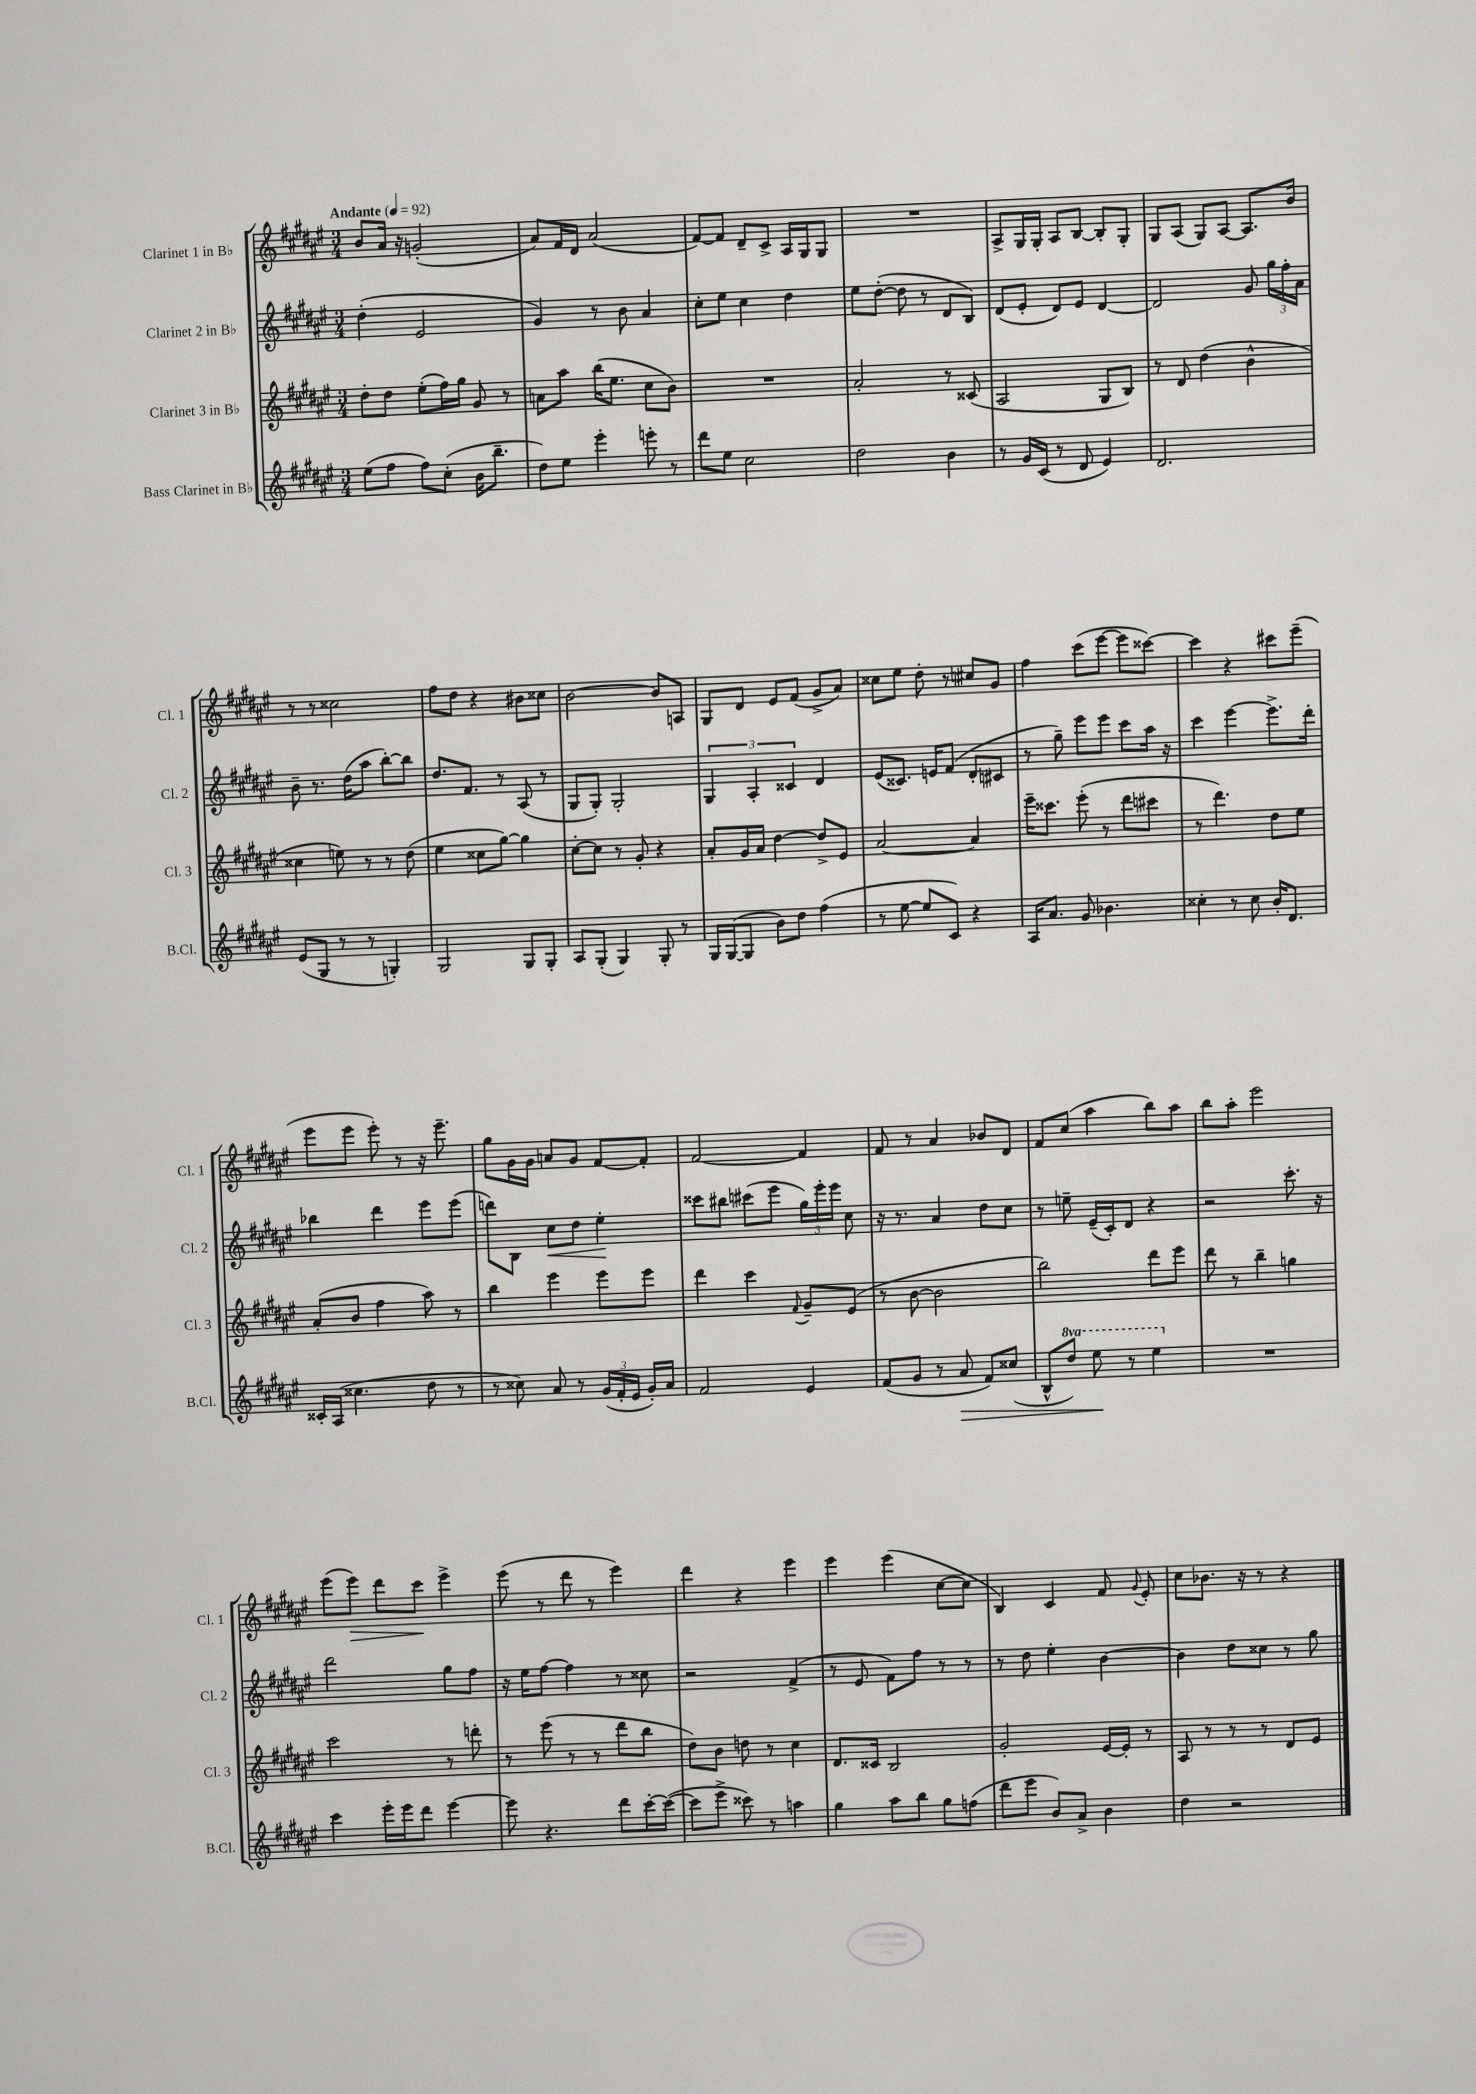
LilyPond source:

<<
\new StaffGroup <<
\new Staff = "s0" \with { instrumentName = "Clarinet 1 in Bb" shortInstrumentName = "Cl. 1" } {
    \clef treble \key fis \major \numericTimeSignature \time 3/4 \tempo "Andante" 4 = 92
    \autoBeamOff b'8[ ais'16] r16 g'2-.( |
    ais'8[) fis'16 dis'16] ais'2( |
    fis'8[~) fis'8] dis'8[-- cis'8]-> ais16[ gis16 gis8] |
    R2. |
    ais8[-> gis16 gis16]-. ais8[ b8]~ b8[-. gis8]-. |
    gis8[ ais8]( gis8[) ais8]~ ais8.[ b'16] |
    r8 r8 cisis''2 |
    fis''8[ dis''8] r4 bis'8[ cisis''8] |
    b'2~ b'8[ a8] |
    gis8[ dis'8] eis'8[ fis'8]( gis'8[-> ais'8]) |
    cisis''8[ eis''8] dis''8-. r8 cis''8[ gis'8] |
    fis''4 cis'''8[( eis'''8]~ eis'''8[ cisis'''8]~) |
    cisis'''4 r4 cis'''8[ eis'''8]--( |
    eis'''8[ eis'''8] eis'''8-.) r8 r16 eis'''8.-- |
    gis''8[ gis'16 gis'16] a'8[ gis'8] fis'8[~ fis'8]-. |
    fis'2~ fis'4 |
    fis'8 r8 ais'4 bes'8[ dis'8] |
    fis'8[ cis''8]( ais''4 b''8[) ais''8] |
    b''8[ ais''8]-. eis'''2 |
    eis'''8[( eis'''8]\>) dis'''8[ cis'''8]\! eis'''4-> |
    eis'''8( r8 dis'''8 r8 eis'''4) |
    dis'''4 r4 eis'''4 |
    eis'''4 eis'''4( cis''8[~ cis''8] |
    b4) cis'4 fis'8 \appoggiatura { gis'8 } eis'8-. |
    cis''8[ bes'8.] r16 r8 r4 \bar "|." |
}
\new Staff = "s1" \with { instrumentName = "Clarinet 2 in Bb" shortInstrumentName = "Cl. 2" } {
    \clef treble \key fis \major \numericTimeSignature \time 3/4
    \autoBeamOff dis''4-.( eis'2 |
    gis'4) r8 b'8 ais'4 |
    cis''8[-. eis''8] cis''4 dis''4 |
    eis''8[ dis''8]~-.( dis''8 r8 dis'8[ b8]) |
    dis'8[( eis'8]-. dis'8[) eis'8] dis'4~ |
    dis'2 gis'8 \tuplet 3/2 { gis''16[ fis''16-. ais'16] } |
    b'8-- r8. dis''16[( ais''8] b''8[~-.) b''8] |
    dis''8.[ fis'8.] r8 ais8( r8 |
    gis8[ gis8]-.) gis2-. |
    \tuplet 3/2 { gis4 ais4-. cisis'4 } dis'4 |
    eis'8[( cisis'8.]) e'16[ fis'8]( dis'8[-. cis'8] |
    r8 gis''8--) eis'''8[ eis'''8] cis'''8[ ais''16] r16 |
    cis'''4 eis'''4~ eis'''8.[-> dis'''16]-. |
    bes''4 dis'''4 eis'''8[ eis'''8]( |
    d'''8[) b8] cis''8[\< dis''8] eis''4-.\! |
    cisis'''8[ bis''8] cis'''8[( eis'''8] \tuplet 3/2 { gis''16[) eis'''16-. eis'''16] } cis''8 |
    r16 r8. ais'4 dis''8[ cis''8] |
    r8 e''8-- eis'16[--( cis'16-.) dis'8] r4 |
    r2 cis'''8.-. r16 |
    dis'''2 gis''8[ fis''8] |
    r16 eis''16[ fis''8]~ fis''4 r8 cisis''8 |
    r2 fis'4->( |
    r8 eis'8 fis'8[) fis''8] r8 r8 |
    r8 dis''8 eis''4-. b'4~ |
    b'4 dis''8[ cisis''8] r8 gis''8 \bar "|." |
}
\new Staff = "s2" \with { instrumentName = "Clarinet 3 in Bb" shortInstrumentName = "Cl. 3" } {
    \clef treble \key fis \major \numericTimeSignature \time 3/4
    \autoBeamOff dis''8[-. dis''8] eis''8[-.( fis''16) gis''16] gis'8 r8 |
    a'8[ ais''8] b''16[( eis''8.] cis''8[ b'8]) |
    R2. |
    ais'2-. r8 cisis'8( |
    ais2 gis8[ b8]) |
    r8 dis'8 dis''4( b'4-^ |
    cisis''4 e''8) r8 r8 dis''8( |
    eis''4 cisis''8[ gis''8]~) gis''4 |
    cis''8[~-. cis''8] r8 gis'8-. r4 |
    ais'8[-. gis'16 ais'16] dis''4~ dis''8[-> eis'8] |
    ais'2~ ais'4 |
    eis'''16[-- cisis'''8.] eis'''8-.( r8 dis'''8[ cis'''8] |
    r8 dis'''4.) dis''8[ eis''8] |
    ais'8[-.( b'8] fis''4 ais''8) r8 |
    b''4 eis'''4 eis'''8[ eis'''8] |
    dis'''4 cis'''4 \appoggiatura { fis'8 } gis'8[-- eis'8]( |
    r8 b'8~ b'2 |
    b''2) dis'''8[ eis'''8] |
    dis'''8 r8 b''4-- g''4 |
    cis'''2 r8 d'''8-. |
    r8 eis'''8( r8 r8 dis'''8[ b''8] |
    dis''8[) b'8] d''8 r8 cis''4 |
    dis'8.[ cisis'16] b2 |
    gis'2-. eis'16[~ eis'16]-. r8 |
    ais8 r8 r8 r8 dis'8[ eis'8] \bar "|." |
}
\new Staff = "s3" \with { instrumentName = "Bass Clarinet in Bb" shortInstrumentName = "B.Cl." } {
    \clef treble \key fis \major \numericTimeSignature \time 3/4 \set Staff.ottavationMarkups = #ottavation-simple-ordinals
    \autoBeamOff eis''8[( fis''8] fis''8[) cis''8]-.( b'16[ b''8.]-- |
    dis''8[) eis''8] eis'''4-. e'''8-. r8 |
    dis'''8[ eis''8] cis''2 |
    dis''2 b'4 |
    r8 gis'16[ cis'16]( r8 dis'8 eis'4) |
    dis'2. |
    eis'8[( gis8] r8 r8 g4-.) |
    gis2 gis8[ gis8]-. |
    ais8[ gis8]-.( gis4) gis8-. r8 |
    gis16[ gis16~( gis8] b'8[) dis''8] fis''4( |
    r8 eis''8~ eis''8[ cis'8]) r4 |
    ais16[ ais'8.] gis'8 bes'4. |
    cisis''4-. r8 cisis''8 b'16[-. dis'8.] |
    cisis'16[-. ais16]( cisis''4. dis''8 r8 |
    r8 cisis''8) ais'8 r8 \tuplet 3/2 { gis'16[( fis'16-. eis'16] } gis'16[-.) ais'16] |
    fis'2 eis'4 |
    fis'8[( gis'8] r8 ais'8\> fis'8[) cisis''8]( |
    b8[-^ \ottava #1 dis'''8]) eis'''8\! r8 eis'''4 \ottava #0 |
    R2. |
    cis'''4 eis'''16[-. eis'''16 dis'''8] eis'''4~ |
    eis'''8 r4. dis'''8[ cis'''16~-. cis'''16]~( |
    cis'''8[ eis'''8]-> cisis'''8) r8 a''4 |
    gis''4 ais''8[ b''8] gis''8[ f''8]( |
    dis'''8[ eis'''8] b'8[) ais'8]-> b'4 |
    dis''4 r2 \bar "|." |
}
>>
>>
\layout { \context { \Score \remove "Bar_number_engraver" } }
